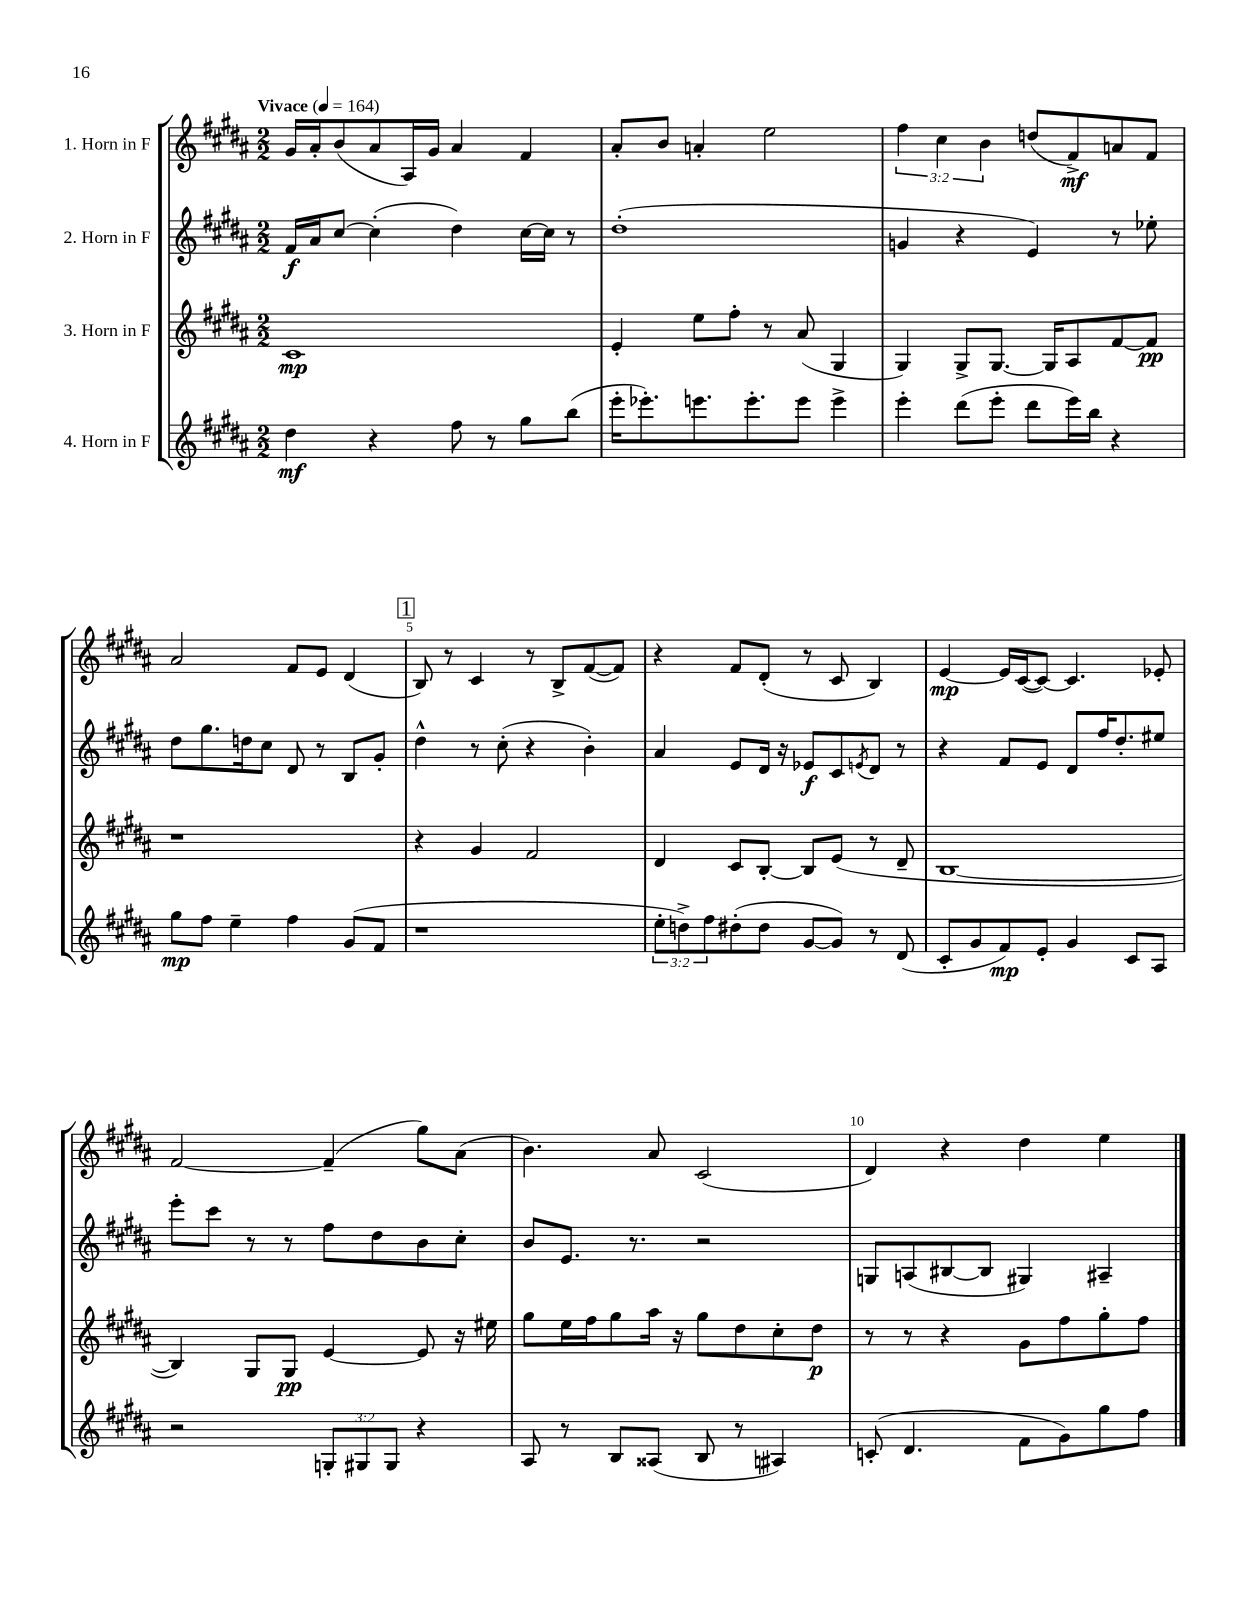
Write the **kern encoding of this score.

**kern	**dynam	**kern	**dynam	**kern	**dynam	**kern	**dynam
*part4	*part4	*part3	*part3	*part2	*part2	*part1	*part1
*staff4	*staff4	*staff3	*staff3	*staff2	*staff2	*staff1	*staff1
*I"4. Horn in F	*	*I"3. Horn in F	*	*I"2. Horn in F	*	*I"1. Horn in F	*
*clefG2	*	*clefG2	*	*clefG2	*	*clefG2	*
*k[f#c#g#d#a#]	*	*k[f#c#g#d#a#]	*	*k[f#c#g#d#a#]	*	*k[f#c#g#d#a#]	*
*M2/2	*	*M2/2	*	*M2/2	*	*M2/2	*
*MM164	*	*MM164	*	*MM164	*	*MM164	*
=1	=1	=1	=1	=1	=1	=1	=1
!	!	!	!	!	!	!LO:TX:a:B:t=Vivace	!
4dd#\	mf	1c#	mp	16f#/LL	f	16g#/LL	.
.	.	.	.	16a#/J	.	16a#'/J	.
.	.	.	.	[8cc#/J	.	(8b/	.
4r	.	.	.	(4cc#'\]	.	8a#/	.
.	.	.	.	.	.	16A#/L)	.
.	.	.	.	.	.	16g#/JJ	.
8ff#\	.	.	.	4dd#\)	.	4a#/	.
8r	.	.	.	.	.	.	.
8gg#\L	.	.	.	[16cc#\LL	.	4f#/	.
.	.	.	.	16cc#\JJ]	.	.	.
(8bb\J	.	.	.	8r	.	.	.
=2	=2	=2	=2	=2	=2	=2	=2
16eee'\KL	.	4e'/	.	(1dd#'	.	8a#'/L	.
8.eee-X'\)	.	.	.	.	.	.	.
.	.	.	.	.	.	8b/J	.
8.eeen\	.	8ee\L	.	.	.	4an'/	.
.	.	8ff#'\J	.	.	.	.	.
8.eee'\	.	.	.	.	.	.	.
.	.	8r	.	.	.	2ee\	.
8eee\J	.	(8a#/	.	.	.	.	.
4eee^\	.	4G#/	.	.	.	.	.
=3	=3	=3	=3	=3	=3	=3	=3
4eee'\	.	4G#/)	.	4gn/	.	6ff#\	.
.	.	.	.	.	.	6cc#\	.
(8ddd#\L	.	8G#^/L	.	4r	.	.	.
.	.	.	.	.	.	6b\	.
8eee'\J	.	[8.G#/J	.	.	.	.	.
8ddd#\L	.	.	.	4e/)	.	(8ddn/L	.
.	.	16G#/KL]	.	.	.	.	.
16eee\L)	.	8A#/	.	.	.	8f#^/)	mf
16bb\JJ	.	.	.	.	.	.	.
4r	.	[8f#/	.	8r	.	8an/	.
.	.	8f#/J]	pp	8ee-X'\	.	8f#/J	.
!!LO:LB:g=z
=4	=4	=4	=4	=4	=4	=4	=4
8gg#\L	mp	1r	.	8dd#\L	.	2a#/	.
8ff#\J	.	.	.	8.gg#\	.	.	.
4ee~\	.	.	.	.	.	.	.
.	.	.	.	16ddn\k	.	.	.
.	.	.	.	8cc#\J	.	.	.
4ff#\	.	.	.	8d#/	.	8f#/L	.
.	.	.	.	8r	.	8e/J	.
(8g#/L	.	.	.	8B/L	.	(4d#/	.
8f#/J	.	.	.	8g#'/J	.	.	.
!!LO:REH:place=s1:t=1
=5	=5	=5	=5	=5	=5	=5	=5
1r	.	4r	.	4dd#^^\	.	8B/)	.
.	.	.	.	.	.	8r	.
.	.	4g#/	.	8r	.	4c#/	.
.	.	.	.	(8cc#'\	.	.	.
.	.	2f#/	.	4r	.	8r	.
.	.	.	.	.	.	8B^/L	.
.	.	.	.	4b'\)	.	([8f#/	.
.	.	.	.	.	.	8f#/J])	.
=6	=6	=6	=6	=6	=6	=6	=6
12ee'\L	.	4d#/	.	4a#/	.	4r	.
12ddn^\)	.	.	.	.	.	.	.
12ff#\	.	.	.	.	.	.	.
(8dd#X'\	.	8c#/L	.	8e/L	.	8f#/L	.
8dd#\J	.	[8B'/J	.	16d#/Jk	.	(8d#'/J	.
.	.	.	.	16r	.	.	.
[8g#/L	.	8B/L]	.	8e-X/L	f	8r	.
8g#/J])	.	(8e/J	.	8c#/	.	8c#/	.
.	.	.	.	8qen/	.	.	.
8r	.	8r	.	8d#/J	.	4B/)	.
(8d#/	.	8d#~/	.	8r	.	.	.
=7	=7	=7	=7	=7	=7	=7	=7
8c#'/L	.	[1B	.	4r	.	[4e/	mp
8g#/	.	.	.	.	.	.	.
8f#/)	mp	.	.	8f#/L	.	16e/LL]	.
.	.	.	.	.	.	([16c#/J	.
8e'/J	.	.	.	8e/J	.	8c#/J_)	.
4g#/	.	.	.	8d#/L	.	4.c#/]	.
.	.	.	.	16ff#/K	.	.	.
.	.	.	.	8.dd#'/	.	.	.
8c#/L	.	.	.	.	.	.	.
8A#/J	.	.	.	8ee#X/J	.	8e-X'/	.
!!LO:LB:g=z
=8	=8	=8	=8	=8	=8	=8	=8
2r	.	4B/])	.	8eee'\L	.	[2f#/	.
.	.	.	.	8ccc#\J	.	.	.
.	.	8G#/L	.	8r	.	.	.
.	.	8G#/J	pp	8r	.	.	.
12Gn'/L	.	[4e/	.	8ff#\L	.	(4f#~/]	.
12G#X/	.	.	.	.	.	.	.
.	.	.	.	8dd#\	.	.	.
12G#/J	.	.	.	.	.	.	.
4r	.	8e/]	.	8b\	.	8gg#\L)	.
.	.	16r	.	8cc#'\J	.	(8a#\J	.
.	.	16ee#X\	.	.	.	.	.
=9	=9	=9	=9	=9	=9	=9	=9
8A#/	.	8gg#\L	.	8b/L	.	4.b\)	.
8r	.	16ee\L	.	8.e/J	.	.	.
.	.	16ff#\J	.	.	.	.	.
8B/L	.	8gg#\	.	.	.	.	.
.	.	.	.	8.r	.	.	.
(8A##X/J	.	16aa#\Jk	.	.	.	8a#/	.
.	.	16r	.	.	.	.	.
8B/	.	8gg#\L	.	2r	.	(2c#/	.
8r	.	8dd#\	.	.	.	.	.
4A#X/)	.	8cc#'\	.	.	.	.	.
.	.	8dd#\J	p	.	.	.	.
=10	=10	=10	=10	=10	=10	=10	=10
(8cn'/	.	8r	.	8Gn/L	.	4d#/)	.
4.d#/	.	8r	.	(8An/	.	.	.
.	.	4r	.	[8B#X/	.	4r	.
.	.	.	.	8B#/J]	.	.	.
8f#\L	.	8g#\L	.	4G#X/)	.	4dd#\	.
8g#\)	.	8ff#\	.	.	.	.	.
8gg#\	.	8gg#'\	.	4A#X~/	.	4ee\	.
8ff#\J	.	8ff#\J	.	.	.	.	.
==	==	==	==	==	==	==	==
*-	*-	*-	*-	*-	*-	*-	*-
